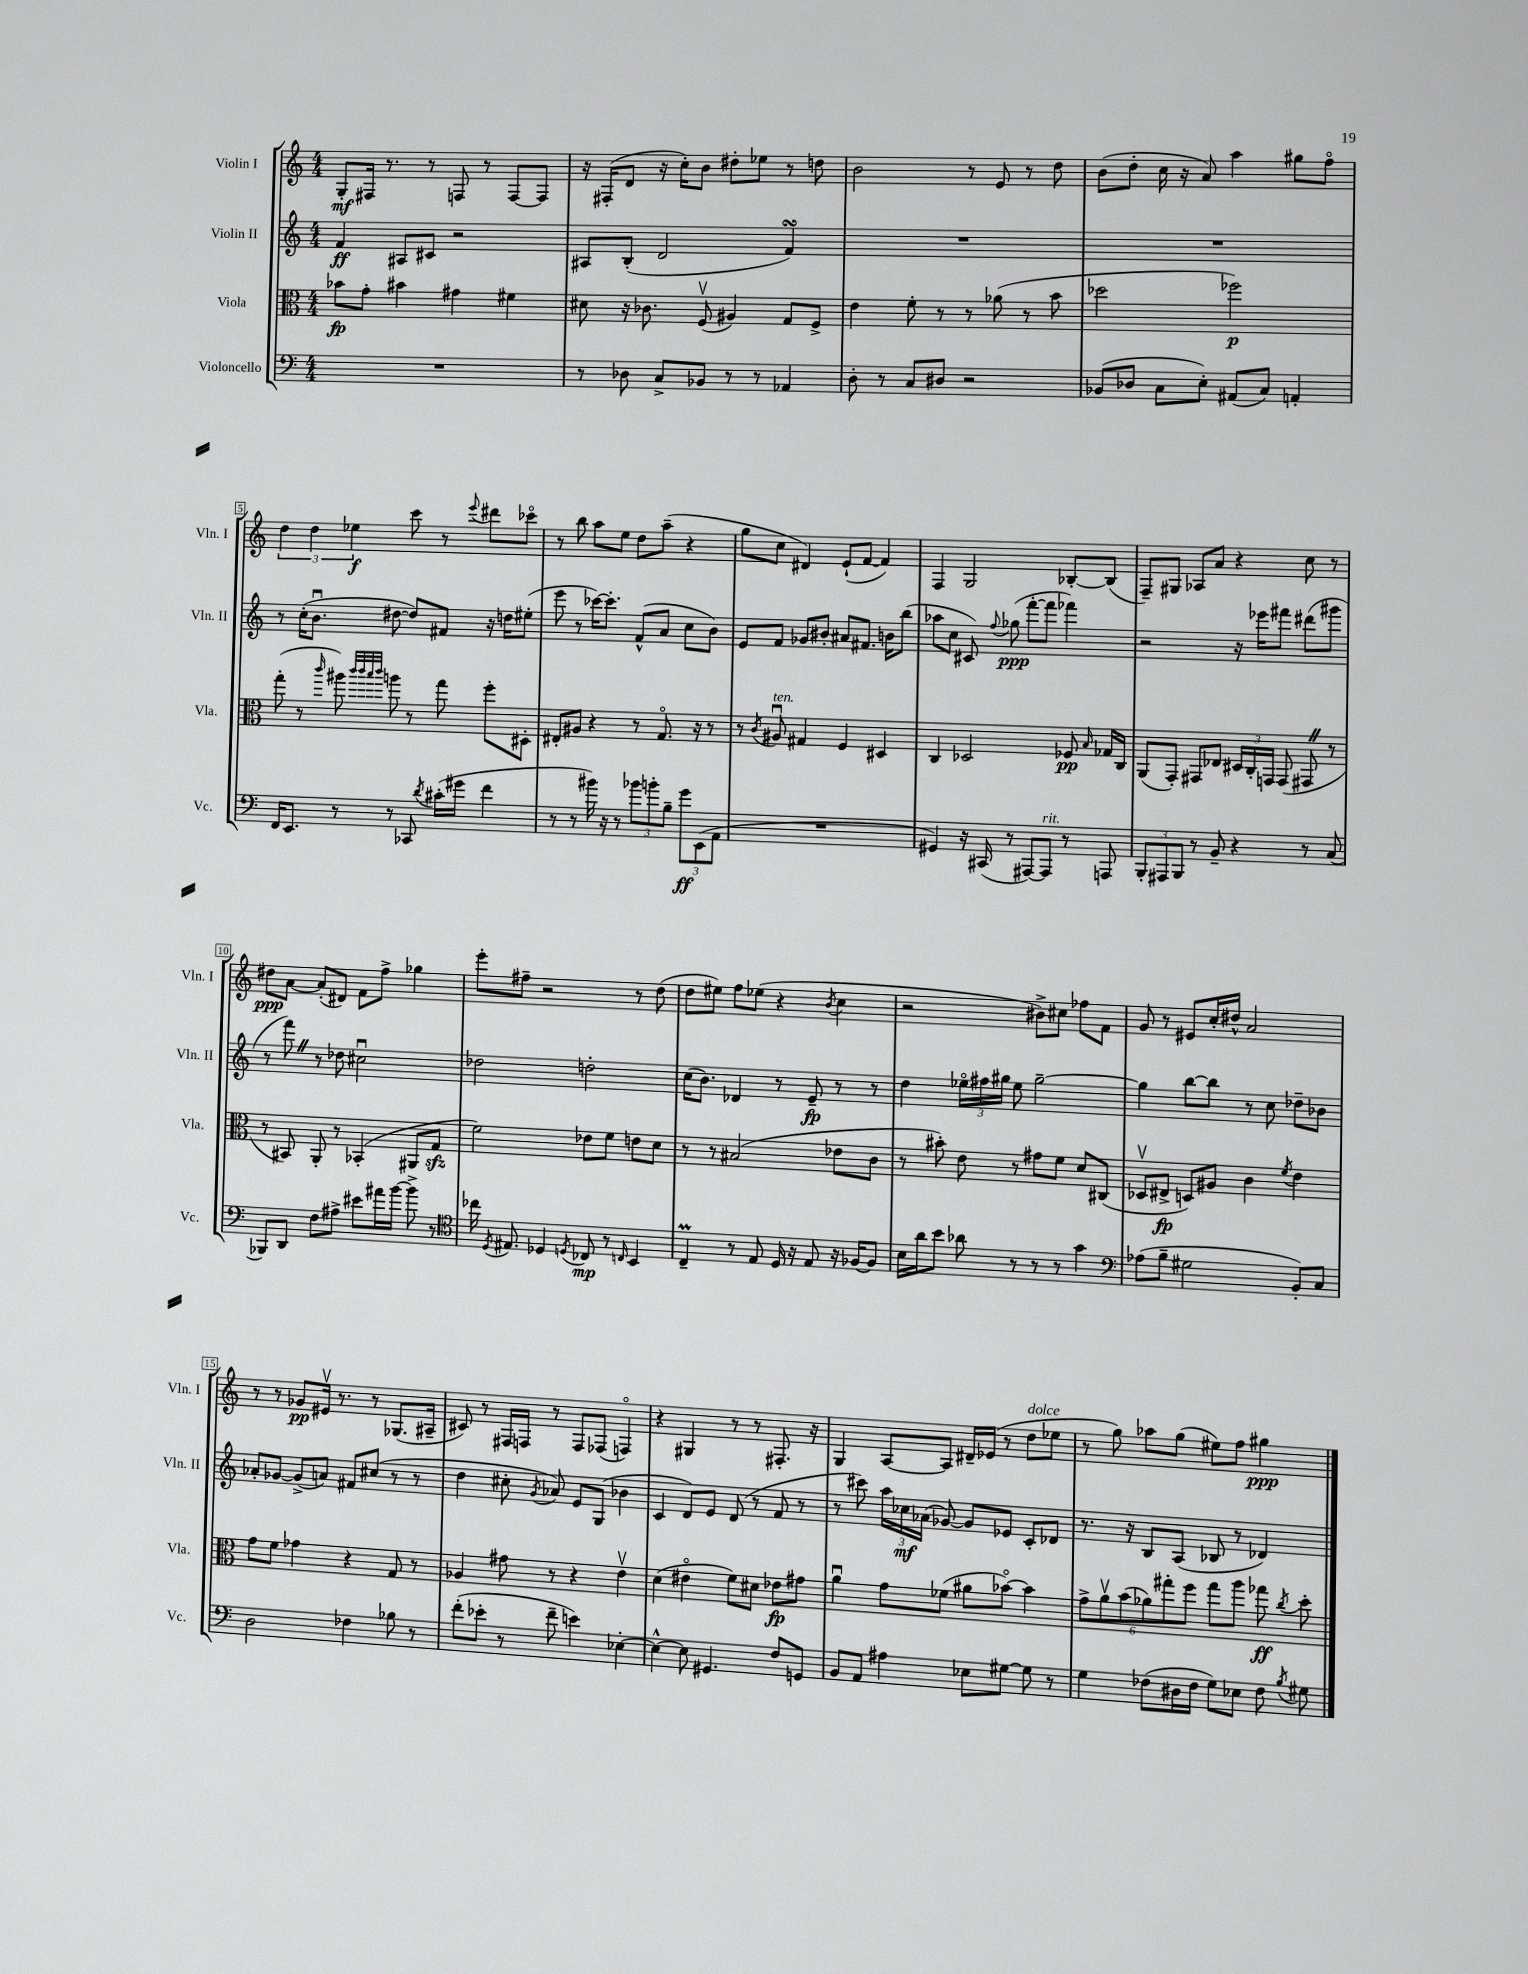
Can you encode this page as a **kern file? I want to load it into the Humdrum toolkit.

**kern	**dynam	**kern	**dynam	**kern	**dynam	**kern	**dynam
*part4	*part4	*part3	*part3	*part2	*part2	*part1	*part1
*staff4	*staff4	*staff3	*staff3	*staff2	*staff2	*staff1	*staff1
*I"Violoncello	*	*I"Viola	*	*I"Violin II	*	*I"Violin I	*
*I'Vc.	*	*I'Vla.	*	*I'Vln. II	*	*I'Vln. I	*
*clefF4	*	*clefC3	*	*clefG2	*	*clefG2	*
*k[]	*	*k[]	*	*k[]	*	*k[]	*
*M4/4	*	*M4/4	*	*M4/4	*	*M4/4	*
=1	=1	=1	=1	=1	=1	=1	=1
1r	.	8b-X\L	fp	4f/	ff	8G'/L	mf
.	.	8g'\J	.	.	.	16F#X/Jk	.
.	.	.	.	.	.	8.r	.
.	.	4b#X\	.	8A#X/L	.	.	.
.	.	.	.	8c#X/J	.	8r	.
.	.	4g#X\	.	2r	.	8Fn/	.
.	.	.	.	.	.	8r	.
.	.	4f#X\	.	.	.	[8F/L	.
.	.	.	.	.	.	8F/J]	.
=2	=2	=2	=2	=2	=2	=2	=2
8r	.	8d#X\	.	8A#X/L	.	16r	.
.	.	.	.	.	.	(16F#X'/KL	.
8D-X\	.	16r	.	(8B'/J	.	8d/J	.
.	.	8.c-X\	.	.	.	.	.
8C^/L	.	.	.	2d/	.	16r	.
.	.	.	.	.	.	16cc'\KL)	.
8BB-X/J	.	(8Fv/	.	.	.	8b\J	.
8r	.	4A#X/)	.	.	.	8dd#X'\L	.
8r	.	.	.	.	.	8ee-X\J	.
4AA-X/	.	8G/L	.	4fsSSs/)	.	8r	.
.	.	8F^/J	.	.	.	8ddn\	.
=3	=3	=3	=3	=3	=3	=3	=3
8D'\	.	4e\	.	1r	.	2b\	.
8r	.	.	.	.	.	.	.
8C/L	.	8f'\	.	.	.	.	.
8D#X/J	.	8r	.	.	.	.	.
2r	.	8r	.	.	.	8r	.
.	.	(8a-X\	.	.	.	8e/	.
.	.	8r	.	.	.	8r	.
.	.	8b\	.	.	.	8dd\	.
=4	=4	=4	=4	=4	=4	=4	=4
(8BB-X/L	.	2dd-X\	.	1r	.	(8b\L	.
8D-X/J	.	.	.	.	.	8dd'\J	.
8C\L	.	.	.	.	.	16cc\	.
.	.	.	.	.	.	16r	.
8E'\J)	.	.	.	.	.	8a/)	.
(8AA#X/L	.	2ff-X\)	p	.	.	4aa\	.
8C/J)	.	.	.	.	.	.	.
4AAn'/	.	.	.	.	.	8gg#X\L	.
.	.	.	.	.	.	8ff\J	.
!!LO:LB:g=z
=5	=5	=5	=5	=5	=5	=5	=5
16FF/KL	.	(8gg'\	.	8r	.	6dd\	.
8.EE/J	.	.	.	.	.	.	.
.	.	8r	.	(16cc'\KL	.	.	.
.	.	.	.	.	.	6dd\	.
.	.	.	.	8.bu\J	.	.	.
.	.	16qqccc/	.	.	.	.	.
8r	.	8aa#X\)	.	.	.	.	.
.	.	.	.	.	.	6ee-X\	f
.	.	32qqccc/LLL	.	.	.	.	.
.	.	32qqccc/	.	.	.	.	.
.	.	32qqbb/	.	.	.	.	.
.	.	32qqccc/JJJ	.	.	.	.	.
8r	.	8aan\	.	[8dd#X\	.	.	.
8CC-X/	.	8r	.	8dd#/L])	.	8ccc\	.
8qd/	.	.	.	.	.	.	.
(16c#X'\LL	.	8gg\	.	8f#X/J	.	8r	.
16g#X\JJ	.	.	.	.	.	.	.
.	.	.	.	.	.	8qqeee/	.
4f\	.	8ff'\L	.	16r	.	8ddd#X\L	.
.	.	.	.	16ddn\KL	.	.	.
.	.	8D#X'\J	.	(8ee#X'\J	.	8ccc-X\J	.
=6	=6	=6	=6	=6	=6	=6	=6
8r	.	8E#X'/L	.	8eee\	.	8r	.
8r	.	8A#X/J	.	8r	.	8bb\	.
16b#X\)	.	4r	.	[16ccc-X\KL)	.	8aa\L	.
16r	.	.	.	8.ccc-'\J]	.	.	.
8r	.	.	.	.	.	8ee\J	.
12b-X\L	.	8r	.	(8f^^/L	.	8dd\L	.
12bn'\	.	.	.	.	.	.	.
.	.	8.G/	.	8a/J	.	(8aa~\J	.
12B~\J	.	.	.	.	.	.	.
12g\L	ff	.	.	8cc\L	.	4r	.
.	.	16r	.	.	.	.	.
(12EE\	.	.	.	.	.	.	.
.	.	8r	.	8b\J)	.	.	.
12AA\J	.	.	.	.	.	.	.
=7	=7	=7	=7	=7	=7	=7	=7
1r	.	8r	.	8e/L	.	8gg\L	.
.	.	8qc/	.	.	.	.	.
!	!	!LO:TX:a:i:t=ten.	!	!	!	!	!
.	.	8A#Xu/	.	8f/J	.	8cc\J	.
.	.	4G#X/	.	8g-X/L	.	4d#X/)	.
.	.	.	.	8b#X'/J	.	.	.
.	.	4F/	.	8a#X/L	.	(8e`/L	.
.	.	.	.	8.f#X/J	.	[8f/J	.
.	.	4D#X/	.	.	.	4f/])	.
.	.	.	.	16bn\KL	.	.	.
.	.	.	.	(8bb\J	.	.	.
=8	=8	=8	=8	=8	=8	=8	=8
4GG#X/)	.	4C/	.	8aa-X\L	.	4F/	.
.	.	.	.	8cc\J	.	.	.
16r	.	2D-X/	.	8c#X/)	.	2G/	.
(16CC#X/	.	.	.	.	.	.	.
.	.	.	.	8qqff/	.	.	.
8r	.	.	.	(8gg-X\	ppp	.	.
[8AAA#X/L)	.	.	.	[8fff'\L	.	.	.
!LO:TX:a:i:t=rit.	!	!	!	!	!	!	!
8AAA#/J]	.	.	.	8fff\J]	.	.	.
8r	.	8F-X/	pp	4fff-X\)	.	[8B-X'/L	.
.	.	16qqB/	.	.	.	.	.
8AAAn/	.	16G-X/LL	.	.	.	(8B-/J]	.
.	.	16C/JJ	.	.	.	.	.
=9	=9	=9	=9	=9	=9	=9	=9
12BBB'/L	.	(8AA/L	.	2r	.	8F~/L)	.
12AAA#X/	.	.	.	.	.	.	.
.	.	8GG'/J)	.	.	.	8G#X/J	.
12BBB/J	.	.	.	.	.	.	.
8r	.	8GG#X/L	.	.	.	8A-X/L	.
8BB~/	.	8E-X/J	.	.	.	8a/J	.
4r	.	24D#X/LL	.	16r	.	4r	.
.	.	24C'/	.	.	.	.	.
.	.	.	.	16eee-X\KL	.	.	.
.	.	24GGn/JJ	.	.	.	.	.
.	.	(8GG/	.	8fff#X\J	.	.	.
8r	.	8GG#XZ/	.	(8ddd#X\L	.	8cc\	.
(8C/	.	8r	.	8ggg#X\J	.	8r	.
!!LO:LB:g=z
=10	=10	=10	=10	=10	=10	=10	=10
8BBB-X/L)	.	8r	.	8r	.	8dd#X\L	ppp
8DD/J	.	8BB#X/)	.	8fffZ\)	.	[8a\J	.
8F\L	.	8AA'/	.	8r	.	(8a'/L]	.
8A#X^\J	.	8r	.	8dd-X\	.	8d#X/J)	.
8e#X\L	.	(4BB-X'/	.	2cc#Xu\	.	8f\L	.
16a#X\L	.	.	.	.	.	8ff^\J	.
[16b\JJ	.	.	.	.	.	.	.
8b^\]	.	8AA#X/L	.	.	.	4gg-X\	.
8r	.	8Gzz/J	.	.	.	.	.
=11	=11	=11	=11	=11	=11	=11	=11
*clefC4	*	*	*	*	*	*	*
16cc-X\	.	2f\)	.	2dd-X\	.	8eee'\L	.
8qD/	.	.	.	.	.	.	.
8.E#X/	.	.	.	.	.	.	.
.	.	.	.	.	.	8ff#X~\J	.
4D-X/	.	.	.	.	.	2r	.
8qDn/	.	.	.	.	.	.	.
8C-X/	mp	8e-X\L	.	2ddn'\	.	.	.
8r	.	8f\J	.	.	.	.	.
16qqCn/	.	.	.	.	.	.	.
4BB/	.	8en\L	.	.	.	8r	.
.	.	8d\J	.	.	.	(8dd\	.
=12	=12	=12	=12	=12	=12	=12	=12
4CM~/	.	8r	.	(16cc\KL	.	8dd\L	.
.	.	.	.	8.b\J)	.	.	.
.	.	8r	.	.	.	8ee#X\J)	.
8r	.	(2B#X/	.	4d-X/	.	8ff\L	.
8E/	.	.	.	.	.	(8ee-X\J	.
16D/	.	.	.	8r	.	4r	.
16r	.	.	.	.	.	.	.
8E/	.	.	.	8e~/	fp	.	.
.	.	.	.	.	.	8qb/	.
16r	.	8e-X\L	.	8r	.	4cc\	.
[16F-X/KL	.	.	.	.	.	.	.
8F-/J]	.	8c\J	.	8r	.	.	.
=13	=13	=13	=13	=13	=13	=13	=13
16B\LL	.	8r	.	4dd\	.	2r	.
16a\J	.	.	.	.	.	.	.
8b\J	.	8b#X'\)	.	.	.	.	.
8a-X\	.	8e\	.	24ee-X\LL	.	.	.
.	.	.	.	24ff#X\	.	.	.
.	.	.	.	24gg#X\JJ	.	.	.
8r	.	8r	.	8ee-\	.	.	.
8r	.	8g#X\L	.	[2gg#~\	.	8b#X^\L)	.
8r	.	8f\J	.	.	.	8cc#X\J	.
4g\	.	8d/L	.	.	.	8ff-X\L	.
.	.	(8C#X/J	.	.	.	8f\J	.
=14	=14	=14	=14	=14	=14	=14	=14
*clefF4	*	*	*	*	*	*	*
(8A-X\L	.	8D-Xv/L	.	4gg#\]	.	8g/	.
8B~\J	.	8E#X^/J	fp	.	.	8r	.
2G#X\	.	8Dn/L)	.	[8bb\L	.	8e#X/L	.
.	.	8A#X/J	.	8bb\J]	.	16cc'/L	.
.	.	.	.	.	.	16dd#X^^/JJ	.
.	.	4c\	.	8r	.	2a/	.
.	.	.	.	8cc\	.	.	.
.	.	8qf/	.	.	.	.	.
8BB'/L)	.	4e\	.	8dd-X~\L	.	.	.
8C/J	.	.	.	8b-X\J	.	.	.
!!LO:LB:g=z
=15	=15	=15	=15	=15	=15	=15	=15
2D\	.	8g\L	.	8a-X'/L	.	8r	.
.	.	8f\J	.	[8g-X/J	.	8r	.
.	.	4g-X\	.	(8g-^/L]	.	8g-X/L	pp
.	.	.	.	8an/J)	.	16e#Xv/Jk	.
.	.	.	.	.	.	8.r	.
4F-X\	.	4r	.	8f#X/L	.	.	.
.	.	.	.	(8cc#X/J	.	8r	.
8B-X\	.	8G/	.	8r	.	(8.G-X/L	.
8r	.	8r	.	8r	.	.	.
.	.	.	.	.	.	16A#X~/Jk	.
=16	=16	=16	=16	=16	=16	=16	=16
(8f'\L	.	4A-X/	.	4dd\	.	8c#X/)	.
8e-X'\J	.	.	.	.	.	8r	.
8r	.	8g#X\	.	8cc#X'\	.	16F#X/LL	.
.	.	.	.	.	.	16Fn/JJ	.
.	.	.	.	8qg/	.	.	.
8f~\	.	8r	.	8a-X/)	.	8r	.
4en\)	.	4r	.	8e/L	.	8F/L	.
.	.	.	.	(8G/J	.	(8F-X/J	.
[4E-X'\	.	4ev\	.	4b-X\	.	4Fn/)	.
=17	=17	=17	=17	=17	=17	=17	=17
4E-^^\_	.	(4d\	.	4c/	.	4r	.
8E-\]	.	4e#X\	.	8d/L)	.	4G#X/	.
4.GG#X/	.	.	.	8e/J	.	.	.
.	.	8f\L)	.	(8d/	.	8r	.
.	.	8d#X\J	.	8r	.	8r	.
8F/L	.	8e-X\L	fp	8f/	.	8.F#X'/	.
8GGn/J	.	8g#X\J	.	8r	.	.	.
.	.	.	.	.	.	16r	.
=18	=18	=18	=18	=18	=18	=18	=18
8BB/L	.	4au\	.	8r	.	4G/	.
8AA/J	.	.	.	8ccc#X\)	.	.	.
4A#X\	.	8g\L	.	24aa\LL	.	[8A/L	.
.	.	.	.	24cc-X\	mf	.	.
.	.	.	.	(24a-X\JJ	.	.	.
.	.	(8f-X\J	.	[8g-X/)	.	8A/J]	.
8E-X\L	.	8a#X\L	.	8g-/L]	.	16d#X~/LL	.
.	.	.	.	.	.	(16e-X/JJ	.
[8G#X\J	.	[8b-X\J)	.	8e-X/J	.	8r	.
!	!	!	!	!	!	!LO:TX:a:i:t=dolce	!
8G#\]	.	4b-\]	.	8c'/L	.	8dd\L	.
8r	.	.	.	8d-X/J	.	8ee-X\J	.
=19	=19	=19	=19	=19	=19	=19	=19
4G\	.	12g^\L	.	8.r	.	8r	.
.	.	12av\	.	.	.	.	.
.	.	.	.	.	.	8gg\)	.
.	.	(12b\	.	.	.	.	.
.	.	.	.	16r	.	.	.
(8F-X\L	.	12a-X\)	.	8B/L	.	8aa-X\L	.
.	.	12gg#X'\	.	.	.	.	.
16D#X\L	.	.	.	(8A/J	.	(8gg\J	.
.	.	12ff\J	.	.	.	.	.
16F-\JJ	.	.	.	.	.	.	.
8G\L)	.	8gg#\L	.	8B-X/	.	8ee#X\L)	.
8E-X\J	.	8aa\J	.	8r	.	8ff\J	.
8F-\	.	8gg-X\	ff	4d-X/)	.	4gg#X\	ppp
8qB/	.	8qcc/	.	.	.	.	.
8G#X\	.	8dd'\	.	.	.	.	.
==	==	==	==	==	==	==	==
*-	*-	*-	*-	*-	*-	*-	*-
